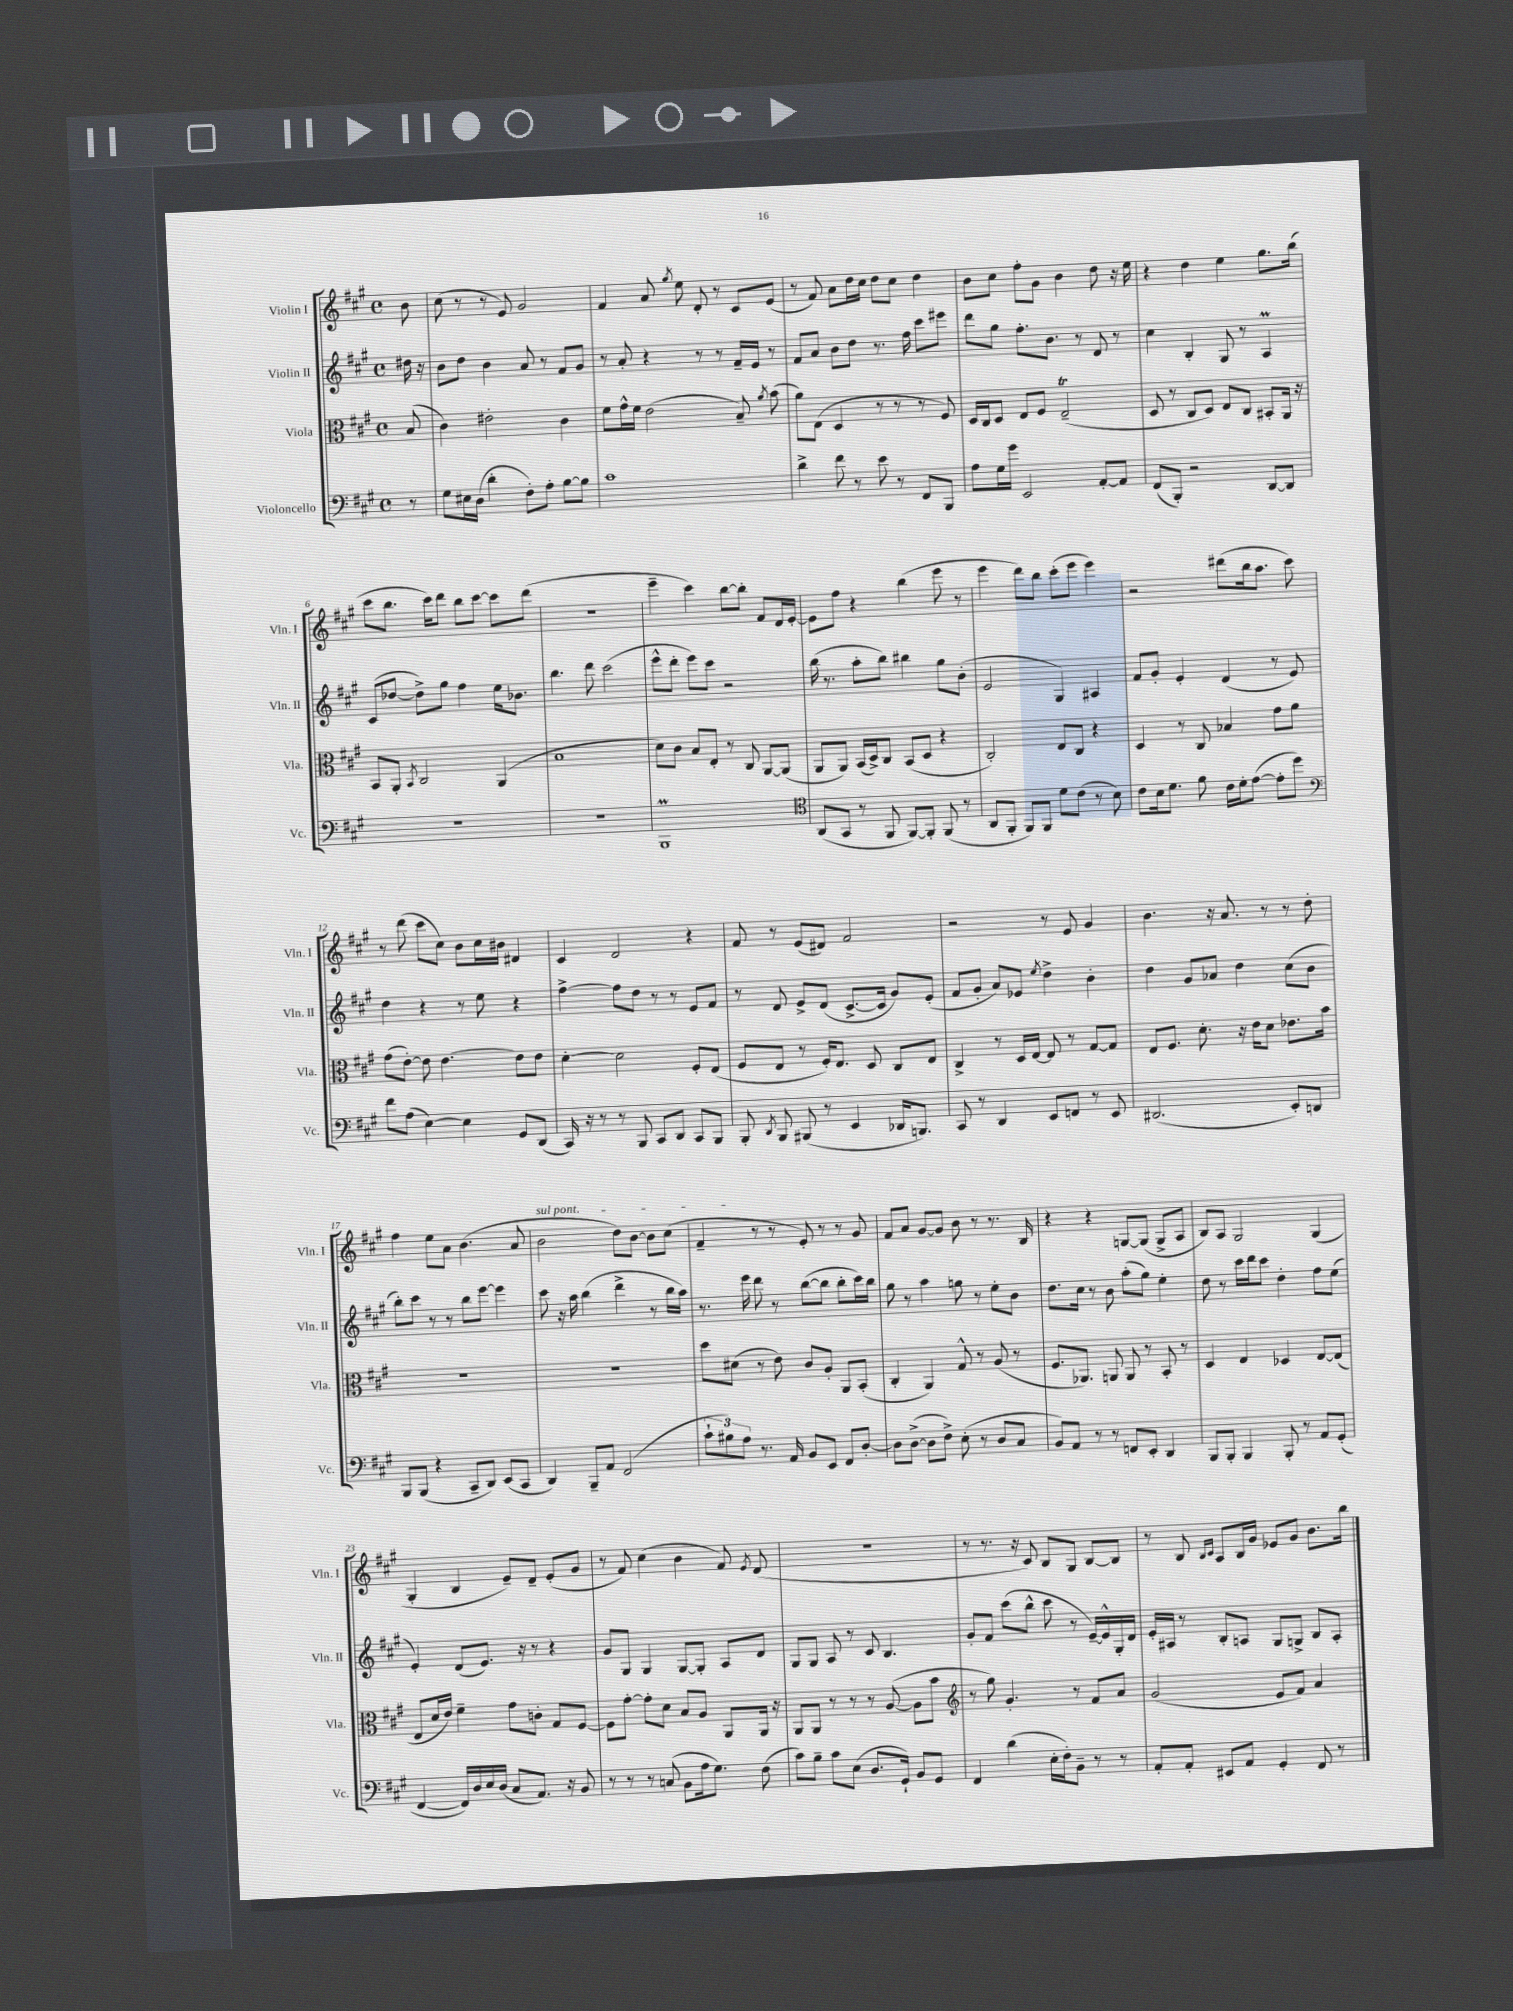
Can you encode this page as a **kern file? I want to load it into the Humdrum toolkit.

**kern	**kern	**kern	**kern
*staff4	*staff3	*staff2	*staff1
*clefF4	*clefC3	*clefG2	*clefG2
*k[f#c#g#]	*k[f#c#g#]	*k[f#c#g#]	*k[f#c#g#]
*M4/4	*M4/4	*M4/4	*M4/4
*met(c)	*met(c)	*met(c)	*met(c)
8r	(8B	16dd#	8b
.	.	16r	.
=	=	=	=
8G#	4c#)	8b	(8cc#
16E#	.	8dd	8r
(16D	.	.	.
4d'	2e#'	4b	8r
.	.	.	8e)
8F#')	.	8a	2g#
8A'	.	8r	.
[8B	4c#	8f#	.
8B]	.	8g#	.
=	=	=	=
1c#	8f#	8r	4f#
.	16g#^^	8a'	.
.	16f#	.	.
.	(2e	4r	8a
.	.	.	8qgg#
.	.	.	8ee
.	.	8r	8d'
.	.	8r	8r
.	8B~)	16f#~	8c#
.	.	16e	.
.	8qa	.	.
.	(8b	8r	(8e
=	=	=	=
4d^	8a)	8f#	8r
.	(8E	8a	8f#)
8f#	4D	8b	8a
8r	.	8dd	16dd
.	.	.	16cc#
8e	8r	8.r	8dd
8r	8r	.	8cc#
.	.	16ff#	.
8FF#	8r	8ccc#	4dd
8BBB	8F#)	8eee#	.
=	=	=	=
8A	16D	8ddd	8b
.	16C#	.	.
16G#	8D	8gg#	8cc#
16g#	.	.	.
2EE	8E	8.ff#'	8ff#'
.	8F#	.	8g#
.	.	8.b	.
.	(2E~	.	4b
.	.	8r	.
[8AA'	.	8d	8dd
8AA]	.	8r	16r
.	.	.	16ee
=	=	=	=
(8FF#	8D	4cc#	4r
8BBB')	8r	.	.
2r	8C#	4B'	4dd
.	8D)	.	.
.	8E	8G#	4ee
.	8C#	8r	.
[8DD	8BB#'	4A	8.gg#
8DD]	16AA	.	.
.	16r	.	(16bb
=	=	=	=
1r	8BB	(8c#	8ccc#
.	8AA'	[8dd-	8.bb
.	8qBB	.	.
.	2C#	8dd-^])	.
.	.	.	16ccc#)
.	.	8gg#	8ddd
.	.	4ff#	8bb
.	.	.	[8ccc#
.	(4AA	16ee	8ccc#]
.	.	8.b-	.
.	.	.	(8ddd
=	=	=	=
1r	1B	4.bb	1r
.	.	8ddd	.
.	.	(2ccc#	.
=	=	=	=
1BBB	8d)	8eee^^	4eee~
.	8c#	8ddd'	.
.	8B	8eee)	4ccc#)
.	8E'	8ccc#	.
.	8r	2r	[8bb
.	8C#	.	8bb']
.	[8AA	.	8f#
.	(8AA]	.	16d
.	.	.	[16e'
=	=	=	=
*clefC4	*	*	*
(8AA	8AA	(16bb	8e]
.	.	8.r	.
8GG#	8AA)	.	8ff#
8r	(16BB	8aa'	4r
.	16D^)	.	.
8FF#	8C#	8bb)	.
[8FF#)	(8BB	4bb#	(4bb
8FF#']	8D	.	.
(8FF#	4r	8gg#	8eee
8r	.	(8b'	8r
=	=	=	=
8AA	2C#')	2e	4eee
8FF#'	.	.	.
8FF#)	.	.	8ddd)
8FF#	.	.	8bb
8d	8E	4G#)	(8ccc#'
(8c#	8C#	.	8eee
8r	4r	4A#	4eee)
8B)	.	.	.
=	=	=	=
8c#	4D	8f#	2r
16B	.	8g#'	.
8.d	.	.	.
.	8r	4e'	.
8f#	8C#	.	.
16c#	4B-	(4d	(8ddd#
16d'	.	.	.
([8e	.	.	16bb
.	.	.	8.aa
8e']	8g#	8r	.
8dd)	8a	8e)	8ccc#)
=	=	=	=
*clefF4	*	*	*
8f#	(8g#	4dd	8r
(8A	[8e')	.	(8ddd
[4E)	8e]	4r	8ccc#
.	[4.e	.	8cc#)
4E]	.	8r	8b
.	.	8ee	16cc#
.	.	.	16b#
8GG#	8e]	4r	4d#
(8DD	8e	.	.
=	=	=	=
16CC#)	[4d'	[4ff#^	4c#
16r	.	.	.
8r	.	.	.
8r	2d]	8ff#]	2d
8BBB	.	8dd	.
8CC#	.	8r	.
8DD	.	8r	.
8CC#	8F#'	8e	4r
8BBB	(8E	8f#	.
=	=	=	=
8BBB'	8F#	8r	8f#
8qDD	.	.	.
8BBB	8E	8d	8r
(8BBB#	8r	8e^	(8e
8r	16F#')	(8d	8d#)
.	8.E	.	.
4EE	.	[8.c#^	2f#
.	8D	.	.
.	.	16c#]	.
16DD-	8C#	8g#)	.
8.BBB)	.	.	.
.	8E	(8e'	.
=	=	=	=
8CC#	4C#^	8f#	2r
8r	.	8g#'	.
4DD	8r	8a)	.
.	16D	8e-	.
.	[16E	.	.
.	.	8qee	.
8EE	8E]	4dd^	8r
8FF	8r	.	8e
8r	[8G#	4b'	4g#
8EE	8G#]	.	.
=	=	=	=
(2.DD#	8E	4dd	4.b
.	8.F#	.	.
.	.	8g#	.
.	8.d'	.	.
.	.	8a-	16r
.	.	.	8.a
.	16r	4dd	.
.	16e	.	.
.	8d	.	8r
8EE')	8.e-	(8cc#	8r
8DD	.	8b	8dd'
.	16b	.	.
=	=	=	=
8BBB	1r	8bb')	4ff#
(8BBB	.	8ccc#	.
4r	.	8r	8ee
.	.	8r	8a
8CC#~	.	8bb	(4.b
8DD)	.	[8eee	.
(8EE	.	4eee]	.
8CC#	.	.	8a
=	=	=	=
4DD)	1r	8ccc#	2b
.	.	16r	.
.	.	16aa	.
8BBB~	.	(4bb	.
8AA	.	.	.
(2FF#	.	4ddd^	8dd)
.	.	.	[8b
.	.	8r	8b]
.	.	16bb	(8cc#
.	.	16aa)	.
=	=	=	=
12c#`	8dd	8.r	4f#~
12B#)	.	.	.
.	(8d#	.	.
12A	.	.	.
.	.	16eee	.
8.r	8r	8ddd	8r
.	8e)	8r	8r
16AA	.	.	.
8BB	8c#	([8bb	8e')
8EE	8A'	8bb]	8r
8FF#	8AA	8bb'	8r
[8D'	(8BB'	16ccc#)	8g#
.	.	16bb	.
=	=	=	=
8D]	4C#'	8gg#	8f#
([8D^	.	8r	8a
8D]	4AA)	4aa	[8g#
8F#^)	.	.	8g#]
(8E'	8G#^^	8gg	8b
8r	8r	8r	8r
8D	(8A	8ee'	8.r
8C#	8r	8b	.
.	.	.	16B
=	=	=	=
8BB)	8.F#	8.dd	4r
8AA	.	.	.
.	8.AA-)	16cc#	.
8r	.	8r	4r
8r	8AA	8b	.
8FF	8AA	(8aa'	[8G
8EE'	8r	8gg#)	(8G]
4DD	8BB'	4ee'	8G^
.	8r	.	8A
=	=	=	=
8BBB	4D	8dd	8B)
8BBB'	.	8r	8A
4BBB	4E	16ccc#	2G#
.	.	16ddd	.
.	.	8ccc#	.
8BBB'	4D-	4dd'	.
8r	.	.	.
8AA	[8E	8ff#	(4G#
(8GG#'	(8E]	(8ee	.
=	=	=	=
[4FF#	8E	4e')	4G#'
.	16d	.	.
.	16e)	.	.
16FF#])	4f#~	(8d	4B
16D	.	.	.
16E	.	8.e)	.
(16D	.	.	.
8C#	8g#	.	8e~)
.	.	16r	.
8.AA)	8c'	8r	8d~
.	8G#	4r	(8e'
16r	.	.	.
8BB	[8F#	.	8g#
=	=	=	=
8r	8F#]	8g#	8r
8r	[8g#'	8G#	8f#)
8r	8g#']	4G#	(4cc#
(8C	8d	.	.
8BB	8B	[8G#	4b
16A	8A	8G#']	.
8.G#)	.	.	.
.	8AA	8A	8f#)
.	.	.	8qe
(8F#	16AA	8d	(8d
.	16r	.	.
=	=	=	=
8c#)	8AA	8G#	1r
8B~	8AA	8G#	.
8c#	8r	8A	.
(8E	8r	8r	.
8.D	8r	8c#	.
.	([8A	4.B	.
16GG#`)	.	.	.
8BB	8A]	.	.
8GG#	8b	.	.
=	=	=	=
*	*clefG2	*	*
4FF#	8r	8g#'	8r
.	8gg#)	8f#	8.r
(4d	4.g#'	(8ccc#	.
.	.	.	16r
.	.	8bb^^	8c#)
16E'	.	8ccc#	8B
16F#')	.	.	.
8BB~	8r	8r	8G#
8r	8f#	[16e~)	[8B
.	.	16e^^]	.
8r	8a	16G#'	8B]
.	.	16d	.
=	=	=	=
8AA'	(2g#	16e'	8r
.	.	16A#	.
8AA'	.	8r	8B
.	.	.	16qqB
.	.	.	16qqc#
8EE#	.	8B'	8A
8AA	.	8A	16B
.	.	.	16g#
4GG#'	8e	8G#	8e-
.	8f#)	8G^	8g#
8FF#	4a	8B	8.b
8r	.	8A'	.
.	.	.	16bb
==	==	==	==
*-	*-	*-	*-
